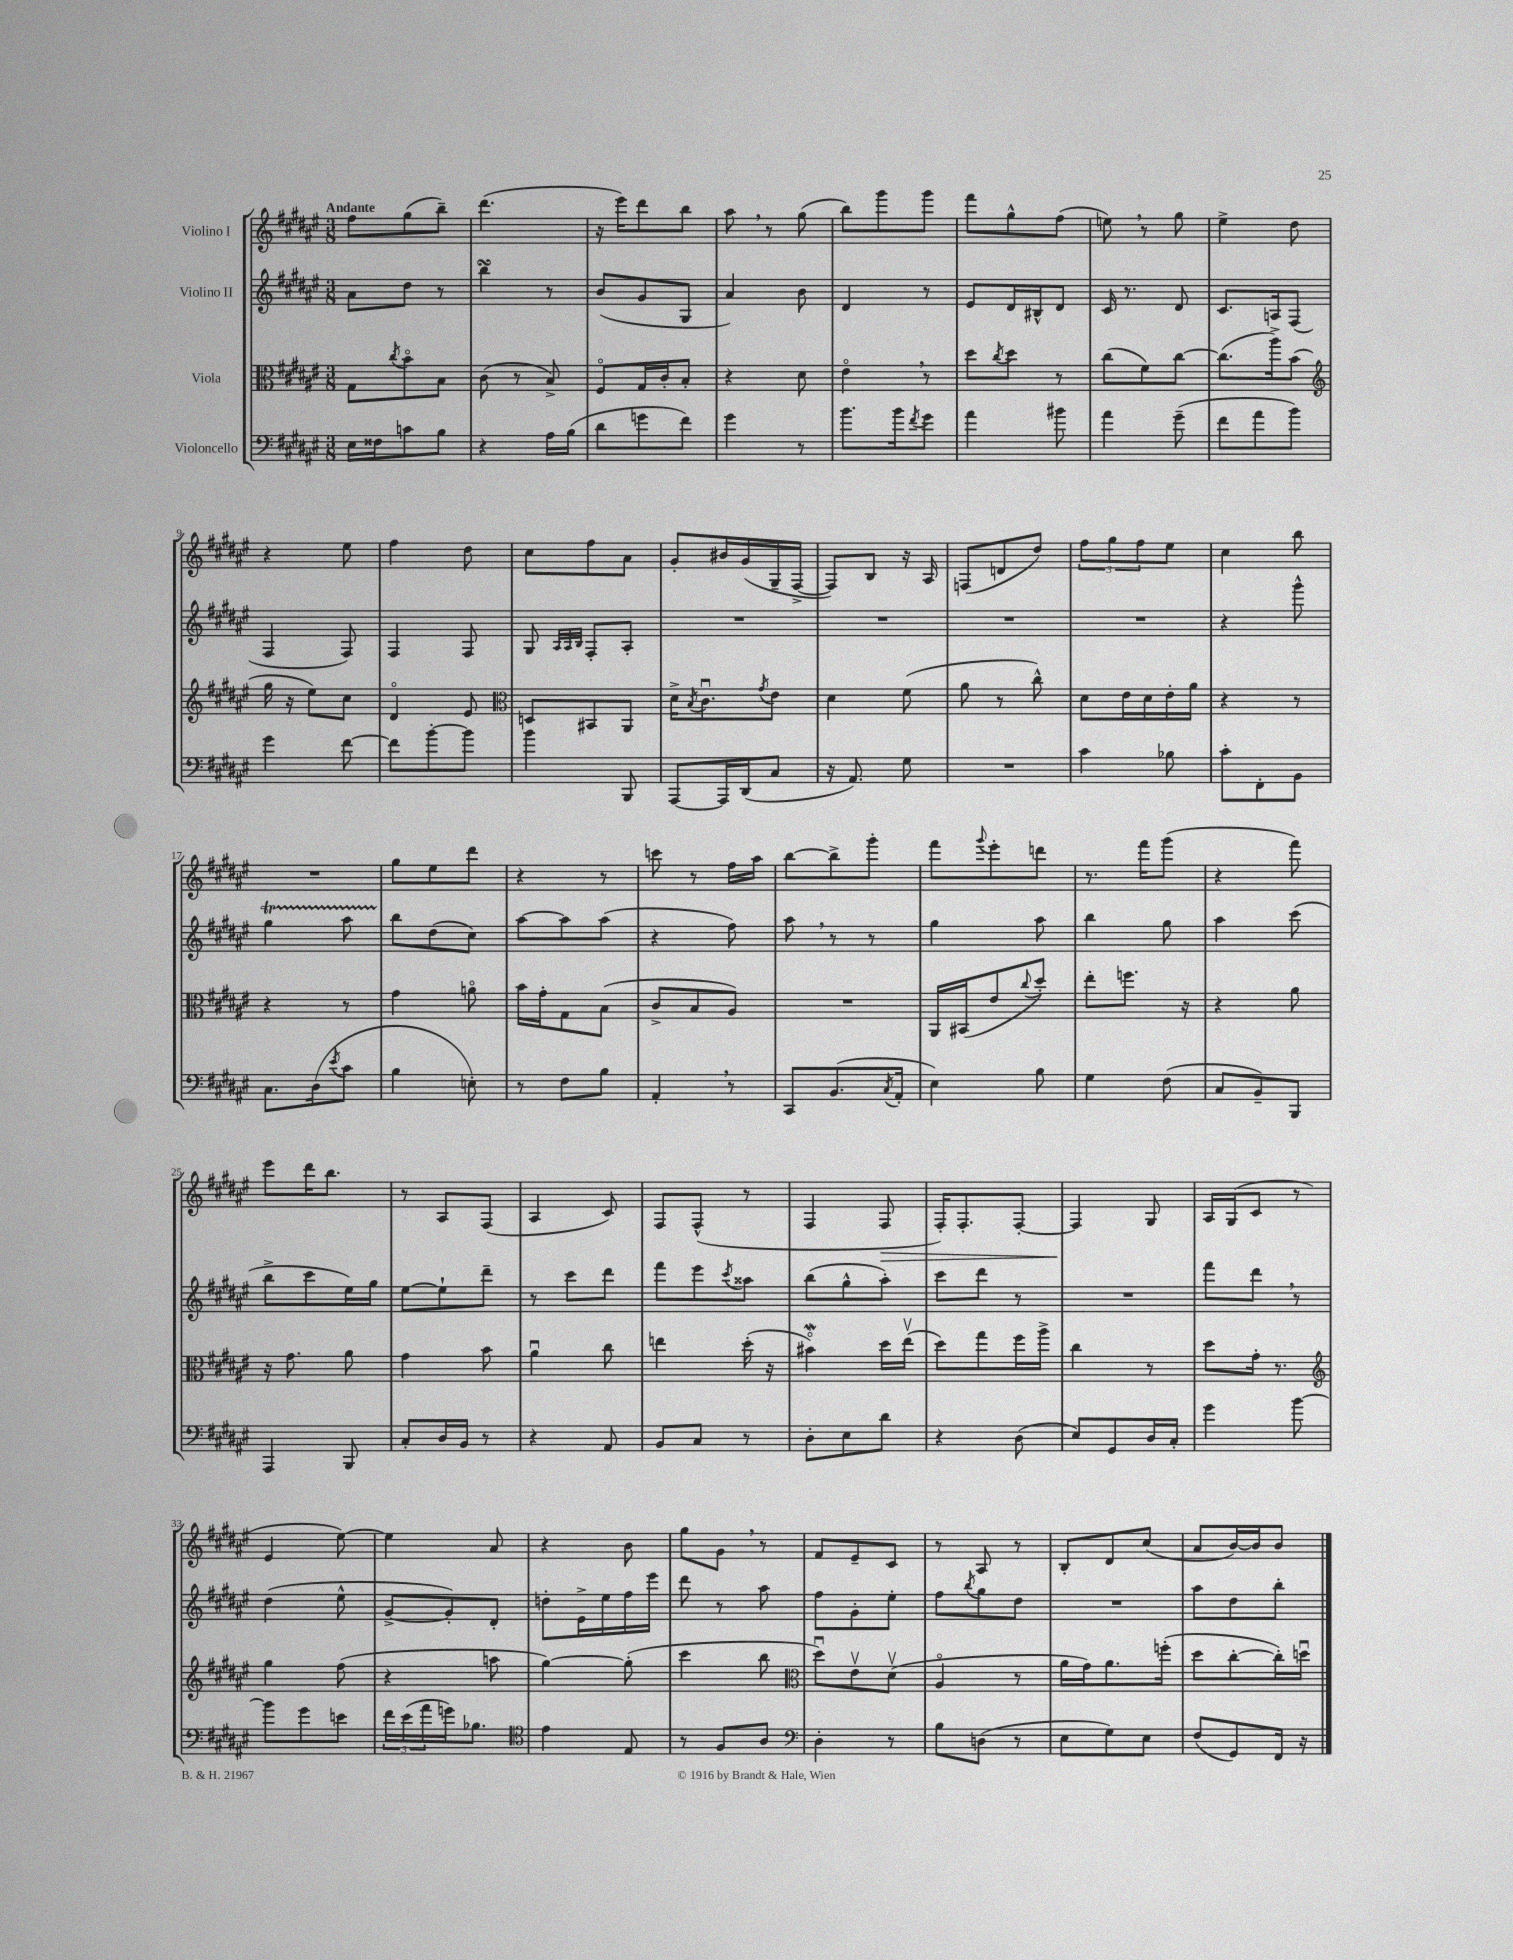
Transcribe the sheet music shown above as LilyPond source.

<<
\new StaffGroup <<
\new Staff = "s0" \with { instrumentName = "Violino I" } {
    \clef treble \key fis \major \numericTimeSignature \time 3/8 \tempo "Andante"
    fis''8 gis''8( b''8--) |
    dis'''4.( |
    r16 eis'''16) dis'''8 b''8 |
    ais''8 \breathe r8 gis''8( |
    b''8) gis'''8 gis'''8 |
    fis'''8 gis''8-^ fis''8( |
    e''8) \breathe r8 gis''8 |
    eis''4-> dis''8 |
    r4 eis''8 |
    fis''4 dis''8 |
    cis''8 fis''8 ais'8 |
    gis'8-. bis'16 gis'16( gis16-- fis16~-> |
    fis8) b8 r16 ais16 |
    f8( d'8 dis''8) |
    \tuplet 3/2 { fis''8 gis''8 fis''8 } eis''8 |
    cis''4 b''8 |
    R4. |
    gis''8 eis''8 dis'''8 |
    r4 r8 |
    c'''8 r8 fis''16 ais''16 |
    b''8~ b''8-> gis'''8-. |
    fis'''8 \appoggiatura { gis'''8 } eis'''8-. d'''8 |
    r8. fis'''16 gis'''8( |
    r4 fis'''8) |
    eis'''8 dis'''16 b''8. |
    r8 ais8 fis8( |
    ais4 cis'8) |
    fis8 fis8-^( r8 |
    fis4 fis8\> |
    fis16-.) fis8.-. fis8~-. |
    fis4\! gis8 |
    ais16 gis16( cis'8 r8 |
    eis'4 eis''8~) |
    eis''4 ais'8 |
    r4 b'8 |
    gis''8 gis'8 \breathe r8 |
    fis'8 eis'8-- cis'8 |
    r8 ais8 r8 |
    b8-. dis'8 cis''8( |
    ais'8 b'16~) b'16 b'8 \bar "|." |
}
\new Staff = "s1" \with { instrumentName = "Violino II" } {
    \clef treble \key fis \major \numericTimeSignature \time 3/8
    ais'8 dis''8 r8 |
    b''4\turn r8 |
    b'8( gis'8 gis8 |
    ais'4) b'8 |
    dis'4 r8 |
    eis'8 dis'16 bis16-^ dis'8 |
    cis'16 r8. dis'8 |
    cis'8. a16 fis8( |
    fis4 fis8) |
    fis4 fis8 |
    gis8 \grace { ais32 ais32 b32 } fis8-. ais8-. |
    R4. |
    R4. |
    R4. |
    R4. |
    r4 gis'''8-^ |
    gis''4\startTrillSpan ais''8 |
    b''8\stopTrillSpan dis''8( cis''8) |
    ais''8~ ais''8 ais''8( |
    r4 fis''8) |
    ais''8 \breathe r8 r8 |
    gis''4 ais''8 |
    b''4 gis''8 |
    ais''4 cis'''8( |
    b''8-> cis'''8 eis''16) gis''16 |
    eis''8~ eis''8-! dis'''8-- |
    r8 cis'''8 dis'''8 |
    fis'''8 eis'''8 \acciaccatura { cis'''8 } aisis''8 |
    b''8( gis''8-^ ais''8-.) |
    cis'''8 dis'''8 r8 |
    R4. |
    fis'''8 dis'''8 \breathe r8 |
    dis''4( eis''8-^ |
    gis'8~-> gis'8-.) dis'8-. |
    d''8-. eis'16-> eis''16 fis''16 eis'''16 |
    dis'''8 r8 ais''8 |
    fis''8 gis'8-. eis''8-. |
    fis''8 \acciaccatura { b''8 } gis''8 dis''8 |
    R4. |
    ais''8 dis''8 b''8-. \bar "|." |
}
\new Staff = "s2" \with { instrumentName = "Viola" } {
    \clef alto \key fis \major \numericTimeSignature \time 3/8
    gis8 \acciaccatura { cis''8 } b'8\flageolet b8 |
    cis'8( r8 b8->) |
    fis8\flageolet gis16 cis'16-. b8-. |
    r4 dis'8 |
    eis'4\flageolet \breathe r8 |
    dis''8 \acciaccatura { cis''8 } dis''8 r8 |
    cis''8( fis'8) cis''8~ |
    cis''8.( ais''16->) b'8( |
    \clef treble gis''16 r16 eis''8) cis''8 |
    dis'4\flageolet eis'8 |
    \clef alto d8 bis,8 ais,8 |
    dis'16-> \acciaccatura { b8 } cis'8.\downbow \acciaccatura { gis'8 } eis'8 |
    dis'4 fis'8( |
    ais'8 r8 cis''8-^) |
    dis'8 eis'16 dis'16 eis'16-. ais'16 |
    r4 r8 |
    r4 r8 |
    gis'4 a'8\flageolet |
    b'16 gis'16-. gis8 b8( |
    cis'8-> b8 ais8) |
    R4. |
    ais,16 bis,16( eis'8 \appoggiatura { cis''8 } dis''8-.) |
    eis''8-. f''8. r16 |
    r4 ais'8 |
    r16 gis'8. ais'8 |
    gis'4 b'8 |
    ais'4\downbow cis''8 |
    e''4 dis''16-.( r16 |
    bis'4\flageolet\mordent) dis''16 eis''16\upbow( |
    dis''8) gis''8 fis''16 ais''16-> |
    cis''4 r8 |
    dis''8 gis'16-. r8. |
    \clef treble gis''4 fis''8( |
    r4 a''8 |
    gis''4~) gis''8-.( |
    cis'''4 b''8 |
    \clef alto dis''8\downbow) eis'8\upbow dis'8\upbow( |
    ais4\flageolet r8 |
    ais'16 gis'16) ais'8. f''16-.( |
    dis''8 cis''8~-. cis''16-.) d''16\downbow \bar "|." |
}
\new Staff = "s3" \with { instrumentName = "Violoncello" } {
    \clef bass \key fis \major \numericTimeSignature \time 3/8
    eis16 fisis16 c'8 b8 |
    r4 ais16 b16( |
    dis'8 g'8 fis'8) |
    gis'4 r8 |
    b'8. b'16 \acciaccatura { fis'8 } gis'8 |
    ais'4 bis'8 |
    ais'4 gis'8--( |
    fis'8 ais'8 b'8) |
    gis'4 fis'8~ |
    fis'8 b'8~-. b'8 |
    b'4 b,,8 |
    ais,,8~ ais,,16 dis,16( cis8 |
    r16 ais,8.) gis8 |
    R4. |
    cis'4 bes8 |
    cis'8-. fis,8-. b,8 |
    cis8. dis16( \acciaccatura { eis'8 } cis'8 |
    b4 e8-.) |
    r8 fis8 b8 |
    ais,4-. \breathe r8 |
    cis,8 b,8.( \acciaccatura { cis8 } ais,16-. |
    eis4) b8 |
    gis4 fis8( |
    cis8 b,8--) b,,8 |
    ais,,4 b,,8 |
    cis8-. dis16 b,16 r8 |
    r4 ais,8 |
    b,8 cis8 r8 |
    dis8-. eis8 dis'8 |
    r4 dis8( |
    eis8) gis,8 dis16 cis16-. |
    gis'4 b'8~ |
    b'8 gis'8 e'8 |
    \tuplet 3/2 { fis'16 eis'16( ais'16 } g'16) bes8. |
    \clef tenor eis'4 eis8 |
    r8 fis8 ais8 |
    \clef bass dis4-. r8 |
    b8 d8( r8 |
    eis8 gis8) eis8 |
    fis8( gis,8) fis,16 r16 \bar "|." |
}
>>
>>
